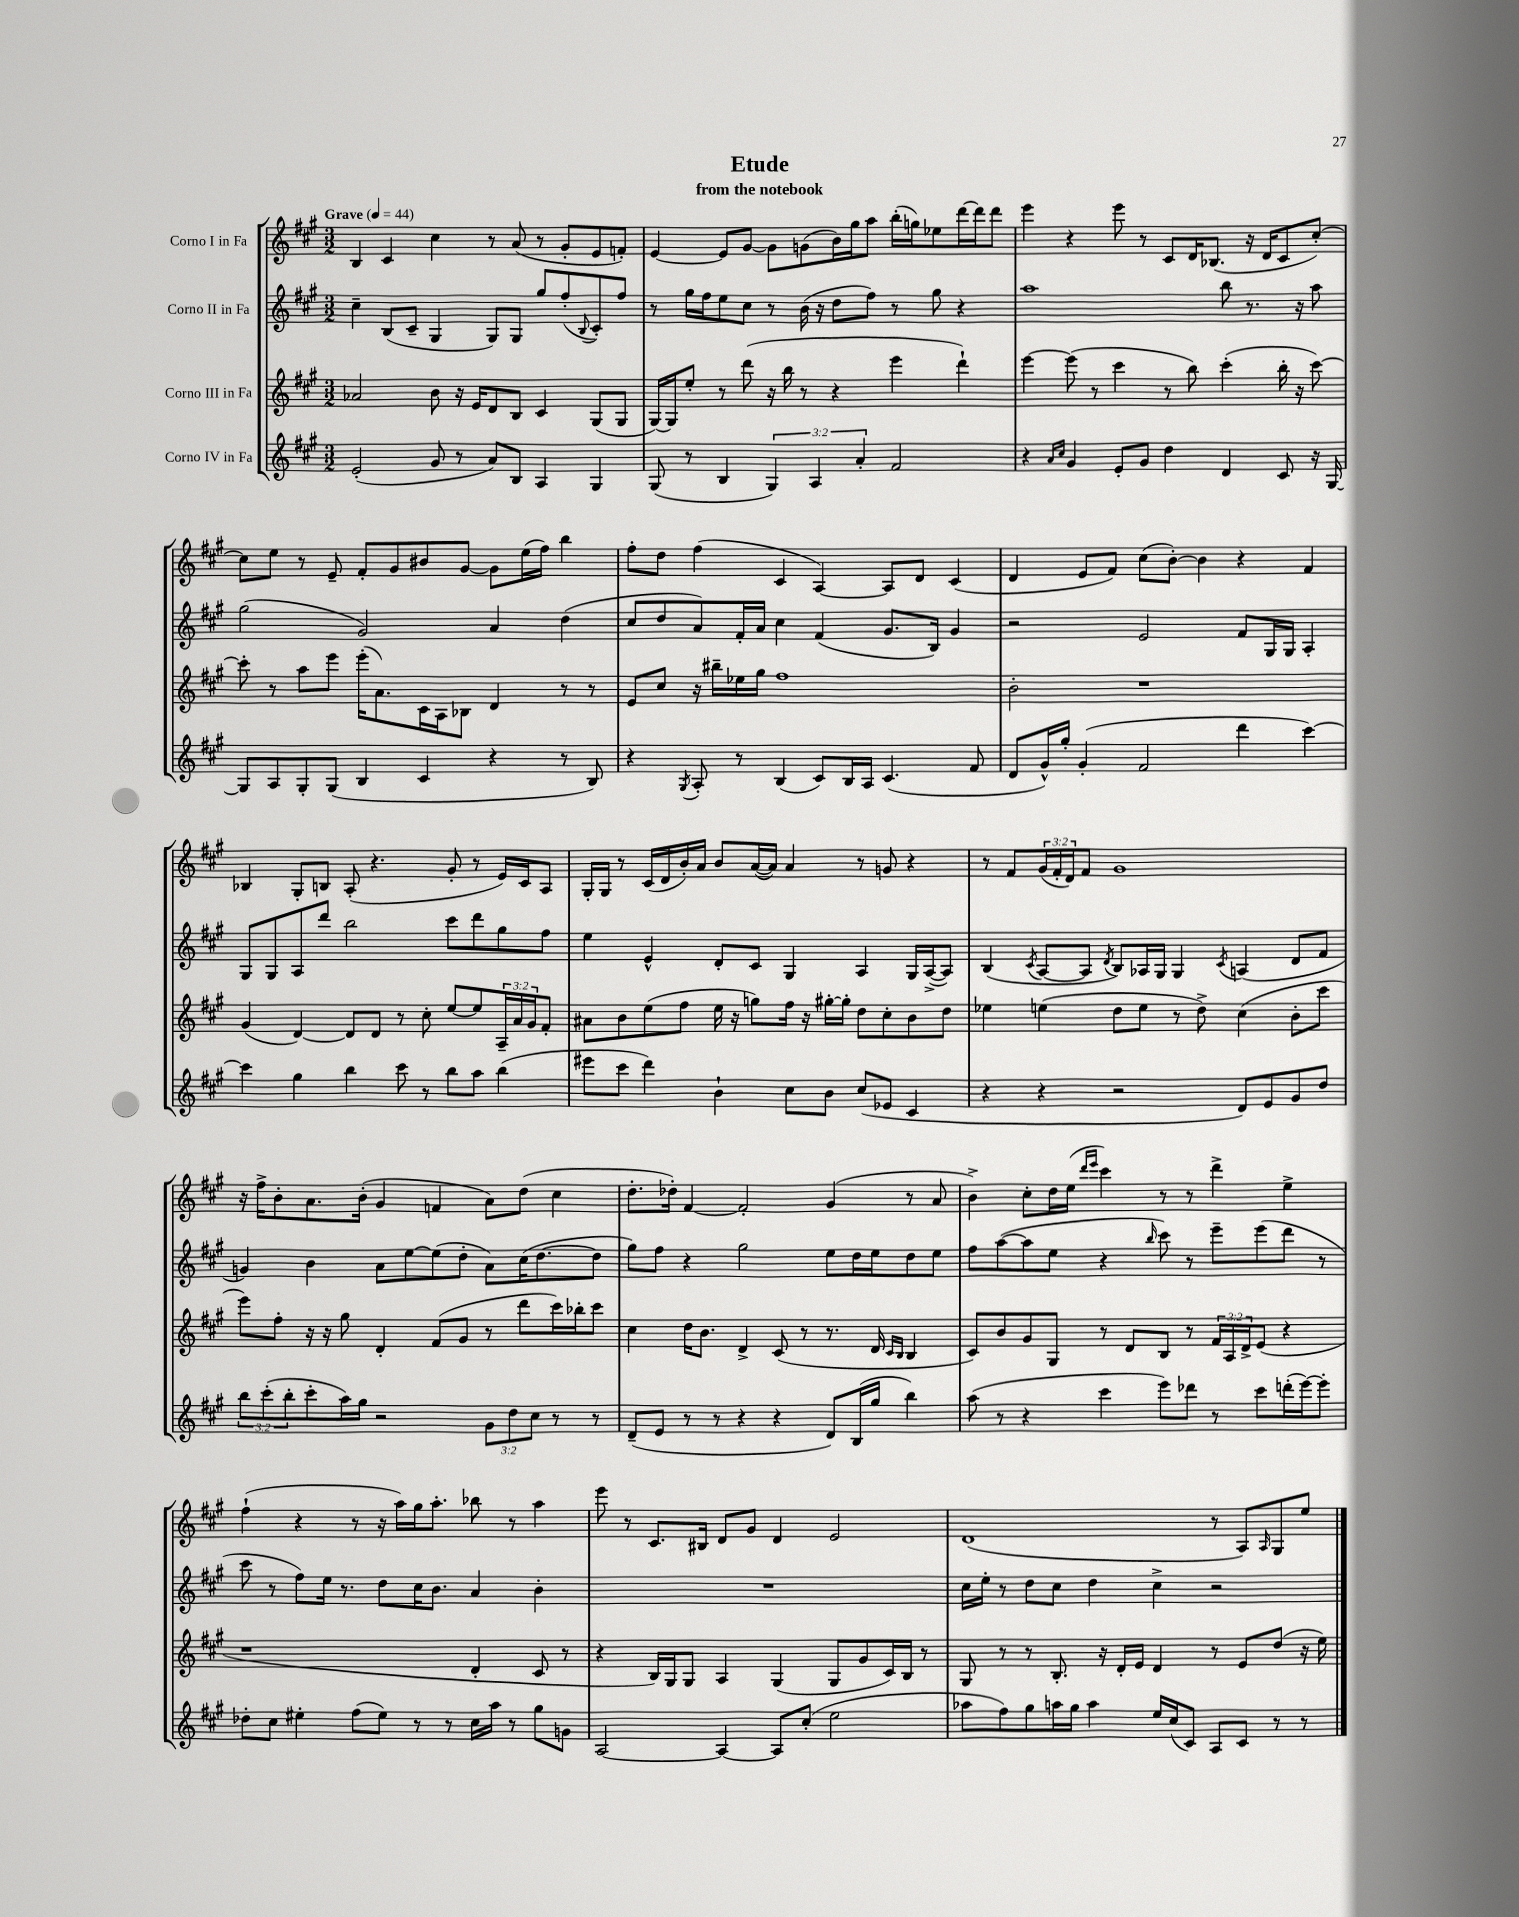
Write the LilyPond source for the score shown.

\header { title = "Etude" subtitle = "from the notebook" }
<<
\new StaffGroup <<
\new Staff = "s0" \with { instrumentName = "Corno I in Fa" } {
    \clef treble \key a \major \numericTimeSignature \time 3/2 \override Staff.TupletNumber.text = #tuplet-number::calc-fraction-text \tempo "Grave" 4 = 44
    b4 cis'4 cis''4 r8 a'8( r8 gis'8-. e'8 f'8-.) |
    e'4~ e'8 gis'8~ gis'8 g'8( b'16) gis''16 a''8 b''16-.( g''16) ees''8 d'''16~ d'''16 d'''8 |
    e'''4 r4 e'''8 r8 cis'8 d'16 bes8.( r16 d'16 cis'8 cis''8~-.) |
    cis''8 e''8 r8 e'8-- fis'8-. gis'8 bis'8 gis'8~ gis'8 e''16( fis''16) b''4 |
    fis''8-. d''8 fis''4( cis'4 a4~) a8 d'8 cis'4( |
    d'4 e'8 fis'8) cis''8( b'8~-.) b'4 r4 fis'4 |
    bes4 gis8-. b8 a8-.( r4. gis'8-. r8 e'16) cis'16 a8 |
    gis16-. gis16 r8 cis'16( d'16 b'16-.) a'16 b'8 a'16~( a'16) a'4 r8 g'8 r4 |
    r8 fis'8 \tuplet 3/2 { gis'16( fis'16-. d'16) } fis'8 gis'1 |
    r16 fis''16-> b'8-. a'8. b'16-.( gis'4 f'4 a'8) d''8( cis''4 |
    d''8.-. des''16-.) fis'4~ fis'2-. gis'4( r8 a'8 |
    b'4->) cis''8-. d''16 e''16( \grace { d'''16 e'''16 } cis'''4) r8 r8 d'''4-> e''4-> |
    fis''4-!( r4 r8 r16 a''16) gis''16 a''8.-. bes''8 r8 a''4 |
    e'''8 r8 cis'8. bis16 d'8 gis'8 d'4 e'2 |
    d'1( r8 a8) \grace { a16 } gis8 e''8 \bar "|." |
}
\new Staff = "s1" \with { instrumentName = "Corno II in Fa" } {
    \clef treble \key a \major \numericTimeSignature \time 3/2
    cis''4-- b8( cis'8-- gis4 gis8) gis8 gis''8 fis''8-.( \appoggiatura { b8 } cis'8-.) fis''8 |
    r8 gis''16 fis''16 e''8 cis''8 r8 b'16( r16 d''8 fis''8) r8 gis''8 r4 |
    a''1 b''8 r8. r16 a''8 |
    gis''2( gis'2) a'4 d''4( |
    cis''8 d''8 a'8) fis'16-. a'16 cis''4 fis'4( gis'8. b16) gis'4 |
    r2 e'2 fis'8 gis16 gis16 a4-. |
    gis8 gis8 a8 d'''8 b''2 cis'''8 d'''8 gis''8 fis''8 |
    e''4 e'4-^ d'8-. cis'8 gis4 a4 gis16 a16~->( a8) |
    b4( \acciaccatura { cis'8 } a8~ a8 \acciaccatura { d'8 } b8) aes16 gis16 gis4 \acciaccatura { cis'8 } a4( d'8 fis'8 |
    g'4) b'4 a'8 e''8~ e''8( d''8-. a'8) cis''16( d''8.~ d''8 |
    gis''8) fis''8 r4 gis''2 e''8 d''16 e''16 d''8 e''8 |
    fis''8 a''8~( a''8 e''8 r4 \grace { b''16 } cis'''8) r8 e'''8-- e'''8( d'''8 r8 |
    cis'''8 r8 fis''8) e''16 r8. d''8 cis''16 b'8. a'4 b'4-. |
    R1. |
    cis''16 e''16-. r8 d''8 cis''8 d''4 cis''4-> r2 \bar "|." |
}
\new Staff = "s2" \with { instrumentName = "Corno III in Fa" } {
    \clef treble \key a \major \numericTimeSignature \time 3/2 \override Staff.TupletNumber.text = #tuplet-number::calc-fraction-text
    aes'2 b'8 r16 e'16 d'8 b8 cis'4 gis8( gis8 |
    gis16~) gis16 e''8-. r8 d'''8( r16 b''16 r8 r4 e'''4 d'''4-!) |
    e'''4~ e'''8( r8 cis'''4 r8 b''8) cis'''4-.( b''16-. r16 cis'''8~) |
    cis'''8-. r8 a''8 e'''8 e'''16-.( a'8.) cis'16 a16 bes8 d'4 r8 r8 |
    e'8 cis''8 r16 bis''16-- ees''16 gis''16 fis''1 |
    b'2-. r1 |
    gis'4( d'4~) d'8 d'8 r8 cis''8-. e''8~ e''8 \tuplet 3/2 { a16-- a'16 gis'16 } fis'8-. |
    ais'8 b'8 e''8( fis''8 e''16 r16 g''8) fis''16 r16 gis''16~-. gis''16-. d''8 cis''8-. b'8 d''8 |
    ees''4 e''4( d''8 e''8 r8 d''8->) cis''4( b'8-. cis'''8 |
    e'''8) fis''8-. r16 r16 gis''8 d'4-. fis'8( gis'8 r8 d'''8 cis'''16) bes''16-. cis'''8 |
    cis''4 d''16 b'8. d'4-> cis'8( r8 r8. d'16 \grace { cis'16 b16 } b4 |
    cis'8) b'8 gis'8 gis8 r8 d'8 b8 r8 \tuplet 3/2 { fis'16 a16 d'16-> } e'8( r4 |
    r1 d'4-. cis'8 r8 |
    r4 b16) gis16 gis8 a4 gis4( gis8 gis'8 cis'16) b16 r8 |
    gis8 r8 r8 b8.-. r16 d'16-. e'16 d'4 r8 e'8 d''8( r16 e''16) \bar "|." |
}
\new Staff = "s3" \with { instrumentName = "Corno IV in Fa" } {
    \clef treble \key a \major \numericTimeSignature \time 3/2 \override Staff.TupletNumber.text = #tuplet-number::calc-fraction-text
    e'2-.( gis'8 r8 a'8) b8 a4 gis4 |
    gis8( r8 b4 \tuplet 3/2 { gis4) a4 a'4-. } fis'2 |
    r4 \grace { a'16 cis''16 } gis'4 e'8-. gis'8 d''4 d'4 cis'8 r16 gis16~ |
    gis8 a8 gis8-. gis8( b4 cis'4 r4 r8 b8) |
    r4 \acciaccatura { gis8 } a8-. r8 b4( cis'8) b16 a16 cis'4.( fis'8 |
    d'8 gis'16-^) gis''16-. gis'4-.( fis'2 d'''4 cis'''4~) |
    cis'''4 gis''4 b''4 cis'''8 r8 b''8 a''8 b''4( |
    eis'''8 cis'''8 d'''4) b'4-! cis''8 b'8 cis''8( ees'8 cis'4 |
    r4 r4 r2 d'8) e'8 gis'8 d''8 |
    \tuplet 3/2 { b''8 cis'''8-.( b''8-. } cis'''8-. a''16) gis''16 r2 \tuplet 3/2 { gis'8 d''8 cis''8 } r8 r8 |
    d'8--( e'8 r8 r8 r4 r4 d'8) b16( gis''16 b''4) |
    a''8( r8 r4 cis'''4 e'''8) des'''8 r8 cis'''8 d'''16-.( e'''16~) e'''8-. |
    des''8-. cis''8 eis''4-. fis''8( eis''8) r8 r8 cis''16 a''16 r8 gis''8 g'8 |
    a2~ a4~ a8 cis''8-.( e''2 |
    aes''8 fis''8) gis''8 a''16 gis''16 a''4 e''16 cis''16( cis'8) a8 cis'8 r8 r8 \bar "|." |
}
>>
>>
\layout { \context { \Score \remove "Bar_number_engraver" } }
